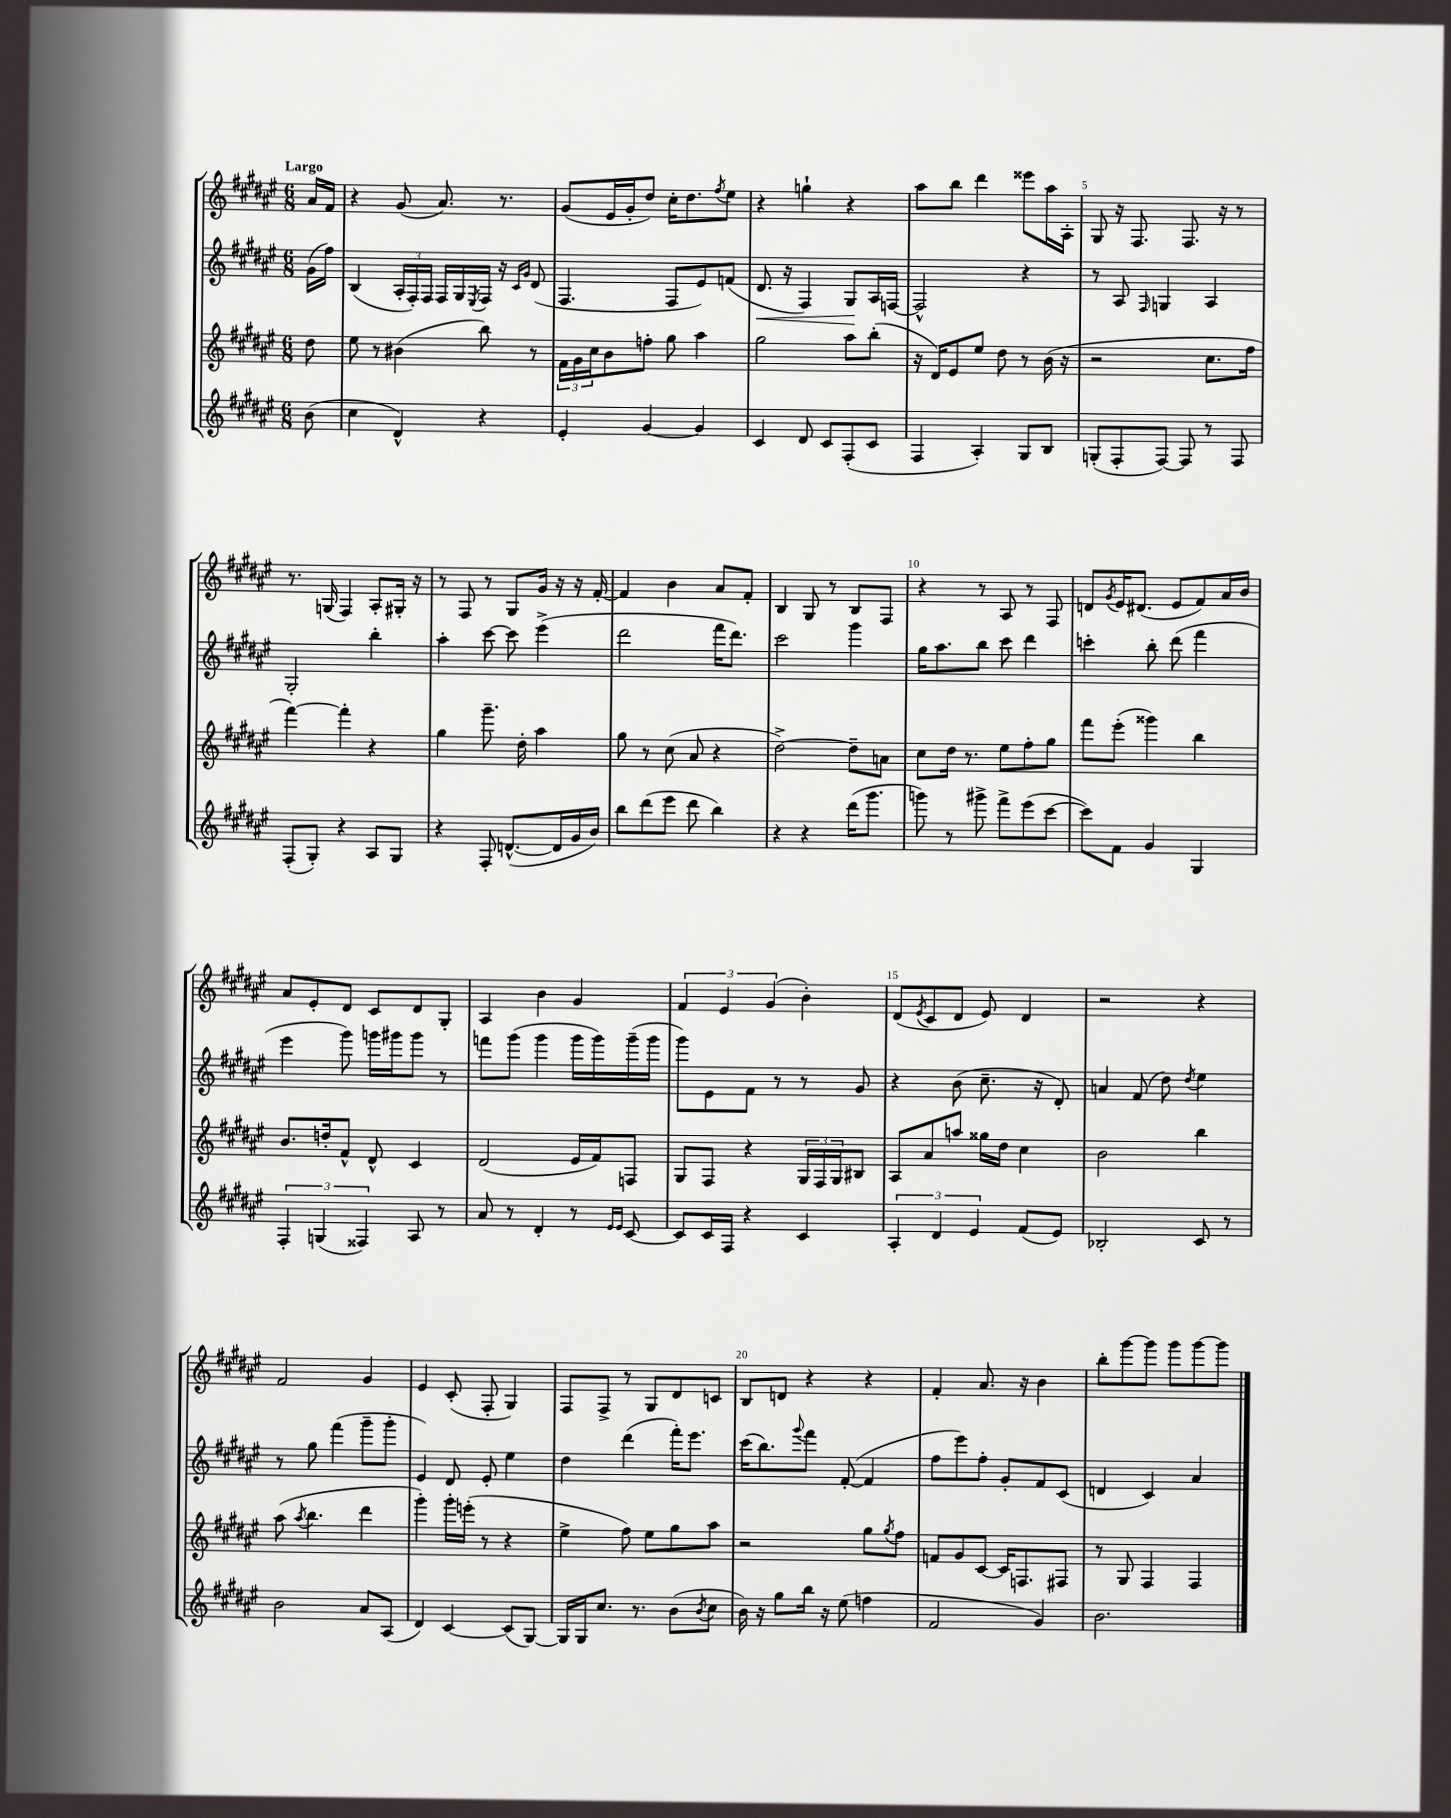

**kern	**kern	**kern	**dynam	**kern
*part4	*part3	*part2	*part2	*part1
*staff4	*staff3	*staff2	*staff2	*staff1
*clefG2	*clefG2	*clefG2	*	*clefG2
*k[f#c#g#d#a#e#]	*k[f#c#g#d#a#e#]	*k[f#c#g#d#a#e#]	*	*k[f#c#g#d#a#e#]
*M6/8	*M6/8	*M6/8	*	*M6/8
=	=	=	=	=
!	!	!	!	!LO:TX:a:B:t=Largo
(8b\	8dd#\	(16g#\LL	.	16a#/LL
.	.	16ff#\JJ)	.	16f#/JJ
=1	=1	=1	=1	=1
4cc#\	8ee#\	(4B/	.	4r
.	8r	.	.	.
4d#^^/)	(4b#X\	24A#'/LL	.	(8g#/
.	.	24F#'/)	.	.
.	.	24F#/JJ	.	.
.	.	16F#/LL	.	8.a#/)
.	.	16G#/	.	.
.	.	8qE#/	.	.
4r	8bb\)	16F#/JJ	.	.
.	.	16r	.	8.r
.	.	16qqc#/LL	.	.
.	.	16qqg#/JJ	.	.
.	8r	(8d#/	.	.
=2	=2	=2	=2	=2
4e#'/	24f#\LL	4.F#/	.	(8g#/L
.	24g#\	.	.	.
.	24cc#\J	.	.	.
.	8b\	.	.	16e#/L
.	.	.	.	16g#'/J
[4g#/	8ffn'\J	.	.	8dd#/J)
.	8gg#\	8F#/L	.	16cc#'\KL
.	.	.	.	8.dd#\
4g#/]	4aa#\	8e#/)	.	.
.	.	.	.	8qff#/
.	.	(8fn/J	.	8ee#\J
=3	=3	=3	=3	=3
!	!	!	!LO:HP:b	!
4c#/	2gg#\	8.d#/	<	4r
.	.	16r	.	.
8d#/	.	4F#/)	.	4ggn`\
8c#/L	.	.	.	.
(8F#'/	8aa#\L	8G#/L	.	4r
8c#/J	(8bb'\J	16A#/L	[	.
.	.	[16Fn/JJ	.	.
=4	=4	=4	=4	=4
4F#/	16r	2F^^/]	.	8aa#\L
.	16d#/KL)	.	.	.
.	8e#/	.	.	8bb\J
4A#'/)	8ee#/J	.	.	4ddd#\
.	8dd#\	.	.	.
8G#/L	8r	4r	.	8eee##X\L
8B/J	(16b\	.	.	16aa#\L
.	16r	.	.	16A#'\JJ
=5	=5	=5	=5	=5
(8Gn'/L	2r	8r	.	8G#/
8F#'/	.	8A#/	.	16r
.	.	.	.	8.F#/
.	.	16qqF#/	.	.
[8F#/J)	.	4Gn/	.	.
8F#/]	.	.	.	8.F#/
8r	8.cc#\L	4A#/	.	.
.	.	.	.	16r
8F#/	.	.	.	8r
.	16ff#\Jk	.	.	.
!!LO:LB:g=z
=6	=6	=6	=6	=6
(8F#'/L	[4fff#\)	2G#'/	.	8.r
8G#'/J)	.	.	.	.
.	.	.	.	(16Gn/
4r	4fff#'\]	.	.	4F#/)
8A#/L	4r	4bb'\	.	8A#'/L
8G#/J	.	.	.	16G#X'/Jk
.	.	.	.	16r
=7	=7	=7	=7	=7
4r	4gg#\	4aa#'\	.	8r
.	.	.	.	8F#/
8F#'/	8.ggg#~\	[8ccc#\	.	8r
([8.dn^^/L	.	8ccc#\]	.	8G#/L
.	16dd#'\	.	.	.
.	4aa#\	(4eee#^\	.	16g#/Jk
16d/L]	.	.	.	16r
16g#/	.	.	.	16r
16b/JJ)	.	.	.	[16f#'/
=8	=8	=8	=8	=8
8bb\L	8gg#\	2ddd#\	.	4f#/]
(8ddd#\	8r	.	.	.
8eee#\J	(8cc#\	.	.	4b\
8ddd#\	8a#/	.	.	.
4bb\)	4r	16fff#\KL	.	8a#/L
.	.	8.ddd#\J)	.	.
.	.	.	.	8f#'/J
=9	=9	=9	=9	=9
4r	[2dd#^\)	2ccc#\	.	4B/
4r	.	.	.	8G#/
.	.	.	.	8r
(16ddd#\KL	8dd#~\L]	4ggg#\	.	8B/L
8.ggg#\J	.	.	.	.
.	8an\J	.	.	8F#/J
=10	=10	=10	=10	=10
8gggn\)	8cc#\L	16gg#\KL	.	4r
.	.	8.aa#\	.	.
8r	16dd#\Jk	.	.	.
.	8.r	.	.	.
8ggg#X^\	.	8bb\J	.	8r
8fff#^\L	8ee#\L	8ccc#\	.	8A#/
(8eee#\	8ff#'\	4ddd#\	.	8r
[8ccc#\J	8gg#\J	.	.	8F#/
=11	=11	=11	=11	=11
8ccc#\L])	8fff#\L	4cccn'\	.	8dn/L
.	.	.	.	8qg#/
8f#\J	(8eee#'\J	.	.	16e#/K
.	.	.	.	(8.d#X/J
4g#/	4ggg##X\)	8bb'\	.	.
.	.	(8ddd#\	.	8e#/L
4G#/	4bb\	4fff#\	.	8f#/)
.	.	.	.	16a#/L
.	.	.	.	16b/JJ
!!LO:LB:g=z
=12	=12	=12	=12	=12
6F#'/	8.b/L	4eee#\	.	8a#/L
.	.	.	.	8e#'/
(6Gn/	.	.	.	.
.	16ddn'/k	.	.	.
.	8f#^^/J	8ggg#\)	.	8d#/J
6F##X/)	.	.	.	.
.	8d#^^/	16gggn\LL	.	8c#/L
.	.	16ggg#X\J	.	.
8A#/	4c#/	8ggg#\J	.	8d#/
8r	.	8r	.	8G#'/J
=13	=13	=13	=13	=13
8a#/	(2d#/	8fffn\L	.	4A#/
8r	.	(8ggg#\J	.	.
4d#'/	.	4ggg#\	.	4b\
8r	16e#/LL	16ggg#\LL	.	4g#/
.	16f#/J)	16ggg#\)	.	.
16qqe#/LL	.	.	.	.
16qqe#/JJ	.	.	.	.
[8c#/	8Fn/J	(16ggg#~\	.	.
.	.	16ggg#\JJ	.	.
=14	=14	=14	=14	=14
8c#/L]	8G#/L	8ggg#\L)	.	6f#/
16c#/L	8F#/J	8e#\	.	.
.	.	.	.	6e#/
16F#/JJ	.	.	.	.
4r	4r	8f#\J	.	.
.	.	.	.	(6g#/
.	.	8r	.	.
4c#/	24G#/LL	8r	.	4b'\)
.	24F#/	.	.	.
.	24G#/J	.	.	.
.	8B#X/J	8g#/	.	.
=15	=15	=15	=15	=15
6A#'/	8A#/L	4r	.	(8d#/L
.	.	.	.	8qe#/
.	8a#/	.	.	8c#/
6d#/	.	.	.	.
.	8aan/J	(8b\	.	8d#/J
6e#/	.	.	.	.
.	16gg##X\LL	8.cc#~\	.	8e#/)
.	16dd#\JJ	.	.	.
(8f#/L	4cc#\	.	.	4d#/
.	.	16r	.	.
8e#/J)	.	8d#'/)	.	.
=16	=16	=16	=16	=16
2B-X'/	2b\	4an/	.	2r
.	.	(8f#/	.	.
.	.	8dd#\)	.	.
.	.	8qdd#/	.	.
8c#/	4bb\	4ee#\	.	4r
8r	.	.	.	.
!!LO:LB:g=z
=17	=17	=17	=17	=17
2b\	(8aa#\	8r	.	2f#/
.	8qaa#/	.	.	.
.	4.bb\	8gg#\	.	.
.	.	(4fff#\	.	.
8a#/L	4ddd#\	8ggg#~\L	.	4g#/
(8A#/J	.	8ggg#'\J	.	.
=18	=18	=18	=18	=18
4d#/)	4ggg#'\)	4e#/)	.	4e#/
[4c#/	16ggg#'\LL	8d#/	.	(8c#'/
.	(16eeen'\JJ	.	.	.
.	8r	8e#'/	.	8F#'/
(8c#/L]	4r	4ee#\	.	4G#/)
[8G#/J)	.	.	.	.
=19	=19	=19	=19	=19
16G#/LL]	4ee#^\	4dd#\	.	8F#/L
16G#/J	.	.	.	.
8.cc#/J	.	.	.	8F#^/J
.	8ff#\)	(4ddd#\	.	8r
8.r	.	.	.	.
.	8ee#\L	.	.	8G#/L
(8b\L	8gg#\	16fff#'\KL)	.	8d#/
.	.	8.eee#\J	.	.
8qb/	.	.	.	.
8cc#\J	8aa#\J	.	.	8cn/J
=20	=20	=20	=20	=20
16b\)	2r	(16ccc#\KL	.	8B/L
16r	.	8.bb\)	.	.
8gg#\L	.	.	.	8dn/J
.	.	8qqggg#/	.	.
16bb\Jk	.	8fff#\J	.	4r
16r	.	.	.	.
(8ee#\	.	([8f#'/	.	.
4ffn\	8gg#\L	4f#/]	.	4r
.	8qgg#/	.	.	.
.	8ff#\J	.	.	.
=21	=21	=21	=21	=21
2f#/	8fn/L	8ff#\L	.	4f#'/
.	8g#/	8eee#\)	.	.
.	[8c#/J	8ff#'\J	.	8.a#/
.	16c#/KL]	8g#'/L	.	.
.	8.Fn/	.	.	16r
4g#/)	.	8f#/	.	4b\
.	8F#X/J	(8c#/J	.	.
=22	=22	=22	=22	=22
2.b\	8r	4dn/	.	8bb'\L
.	8G#/	.	.	[8ggg#\
.	4F#/	4c#/)	.	8ggg#\J]
.	.	.	.	8ggg#\L
.	4F#/	4a#/	.	[8ggg#\
.	.	.	.	8ggg#\J]
==	==	==	==	==
*-	*-	*-	*-	*-
